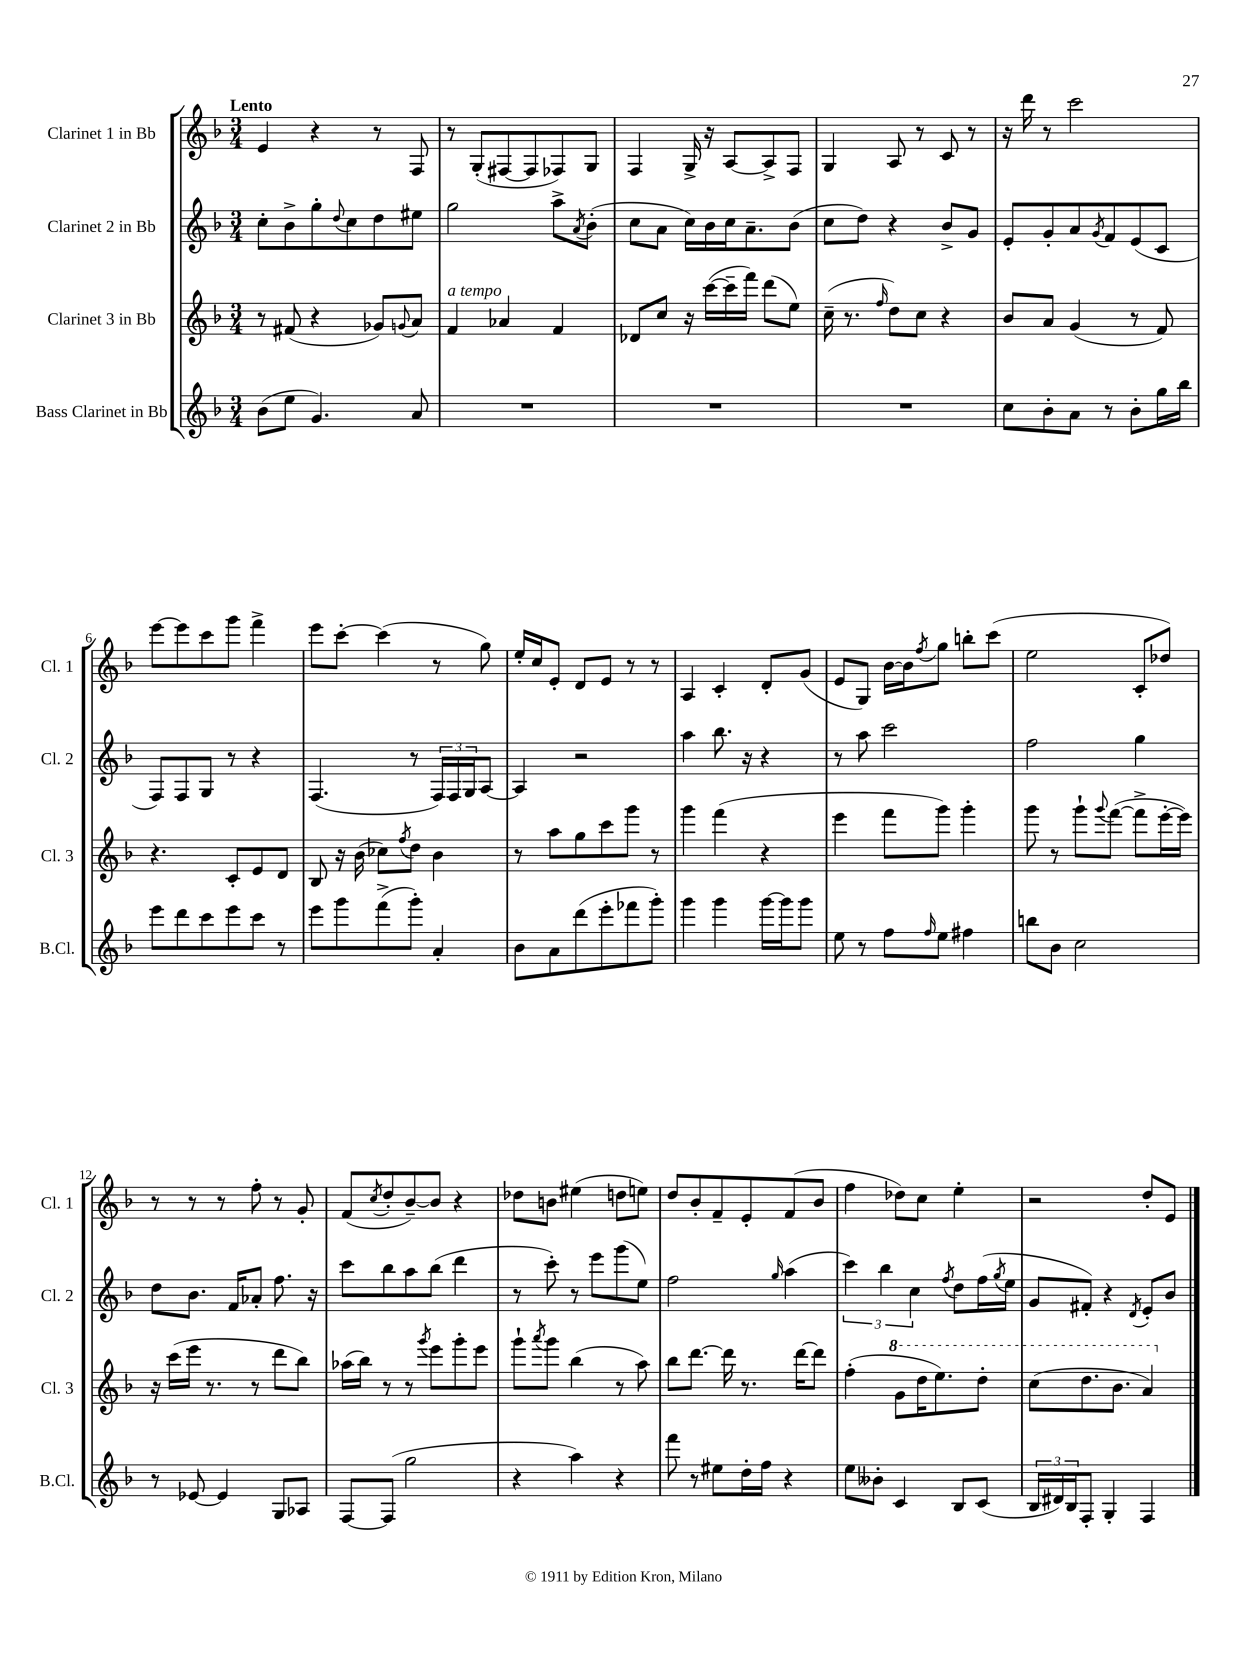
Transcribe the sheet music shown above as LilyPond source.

<<
\new StaffGroup <<
\new Staff = "s0" \with { instrumentName = "Clarinet 1 in Bb" shortInstrumentName = "Cl. 1" } {
    \clef treble \key f \major \numericTimeSignature \time 3/4 \tempo "Lento"
    e'4 r4 r8 f8 |
    r8 g8-.( fis8~ fis8 fes8) g8 |
    f4 g16-> r16 a8~ a8-> f8 |
    g4 a8 r8 c'8 r8 |
    r16 d'''16 r8 c'''2 |
    e'''8~ e'''8 c'''8 g'''8 f'''4-> |
    e'''8 c'''8~-. c'''4( r8 g''8) |
    e''16-. c''16 e'8-. d'8 e'8 r8 r8 |
    a4 c'4-. d'8-. g'8( |
    e'8 g8) bes'16~ bes'16 \acciaccatura { f''8 } g''8 b''8-. c'''8( |
    e''2 c'8-. des''8) |
    r8 r8 r8 f''8-. r8 g'8-. |
    f'8( \acciaccatura { c''8 } d''8-. bes'8~--) bes'8 r4 |
    des''8 b'8 eis''4( d''8 e''8) |
    d''8 bes'8-. f'8-- e'8-. f'8( bes'8 |
    f''4 des''8) c''8 e''4-. |
    r2 d''8-. e'8 \bar "|." |
}
\new Staff = "s1" \with { instrumentName = "Clarinet 2 in Bb" shortInstrumentName = "Cl. 2" } {
    \clef treble \key f \major \numericTimeSignature \time 3/4
    c''8-. bes'8-> g''8-. \appoggiatura { d''8 } c''8 d''8 eis''8 |
    g''2 a''8-> \acciaccatura { a'8 } bes'8-.( |
    c''8 a'8 c''16) bes'16 c''16 a'8.-- bes'8( |
    c''8 d''8) r4 bes'8-> g'8 |
    e'8-. g'8-. a'8 \acciaccatura { g'8 } f'8 e'8( c'8 |
    f8) f8 g8 r8 r4 |
    f4.( r8 \tuplet 3/2 { f16) f16 g16 } a8~ |
    a4 r2 |
    a''4 bes''8. r16 r4 |
    r8 a''8 c'''2 |
    f''2 g''4 |
    d''8 bes'8. f'16 aes'8-. f''8. r16 |
    c'''8 bes''8 a''8 bes''8( d'''4 |
    r8 c'''8-.) r8 e'''8 g'''8( e''8) |
    f''2 \grace { g''16 } a''4( |
    \tuplet 3/2 { c'''4) bes''4 c''4 } \acciaccatura { f''8 } d''8 f''16( \acciaccatura { g''8 } e''16 |
    g'8 fis'8-.) r4 \acciaccatura { d'8 } e'8-. bes'8 \bar "|." |
}
\new Staff = "s2" \with { instrumentName = "Clarinet 3 in Bb" shortInstrumentName = "Cl. 3" } {
    \clef treble \key f \major \numericTimeSignature \time 3/4
    r8 fis'8( r4 ges'8) \appoggiatura { g'8 } a'8 |
    f'4^\markup { \italic "a tempo" } aes'4 f'4 |
    des'8 c''8 r16 c'''16~( c'''16-- f'''16) d'''8( e''8) |
    c''16--( r8. \grace { f''16 } d''8) c''8 r4 |
    bes'8 a'8 g'4( r8 f'8) |
    r4. c'8-. e'8 d'8 |
    bes8 r16 bes'16( ces''8) \acciaccatura { f''8 } d''8 bes'4 |
    r8 a''8 g''8 c'''8 g'''8 r8 |
    g'''4 f'''4( r4 |
    e'''4 f'''8 g'''8) g'''4-. |
    g'''8 r8 g'''8-! \appoggiatura { g'''8 } f'''8~( f'''8-> e'''16~-. e'''16) |
    r16 c'''16( e'''16 r8. r8 d'''8 bes''8) |
    aes''16( bes''16) r8 r8 \acciaccatura { g'''8 } e'''8 g'''8-. e'''8 |
    g'''8-! \acciaccatura { a'''8 } g'''8 bes''4( r8 a''8) |
    bes''8 d'''8.~ d'''16 r8. d'''16~ d'''8 |
    f''4-.( \ottava #1 g''8 d'''16 e'''8.) d'''8-. |
    c'''8( d'''8. bes''8. a''4) \ottava #0 \bar "|." |
}
\new Staff = "s3" \with { instrumentName = "Bass Clarinet in Bb" shortInstrumentName = "B.Cl." } {
    \clef treble \key f \major \numericTimeSignature \time 3/4
    bes'8( e''8 g'4.) a'8 |
    R2. |
    R2. |
    R2. |
    c''8 bes'8-. a'8 r8 bes'8-. g''16 bes''16 |
    e'''8 d'''8 c'''8 e'''8 c'''8 r8 |
    e'''8 g'''8 f'''8->( g'''8-.) a'4-. |
    bes'8 a'8 d'''8( e'''8-. fes'''8 g'''8-.) |
    g'''4 g'''4 g'''16~ g'''16 g'''8 |
    e''8 r8 f''8 \grace { f''16 } e''8 fis''4 |
    b''8 bes'8 c''2 |
    r8 ees'8~ ees'4 g8 aes8 |
    f8~ f8( g''2 |
    r4 a''4) r4 |
    f'''8 r8 eis''8 d''16-. f''16 r4 |
    e''8 beses'8-. c'4 bes8 c'8( |
    \tuplet 3/2 { bes16 dis'16) bes16 } f8-. g4-. f4 \bar "|." |
}
>>
>>
